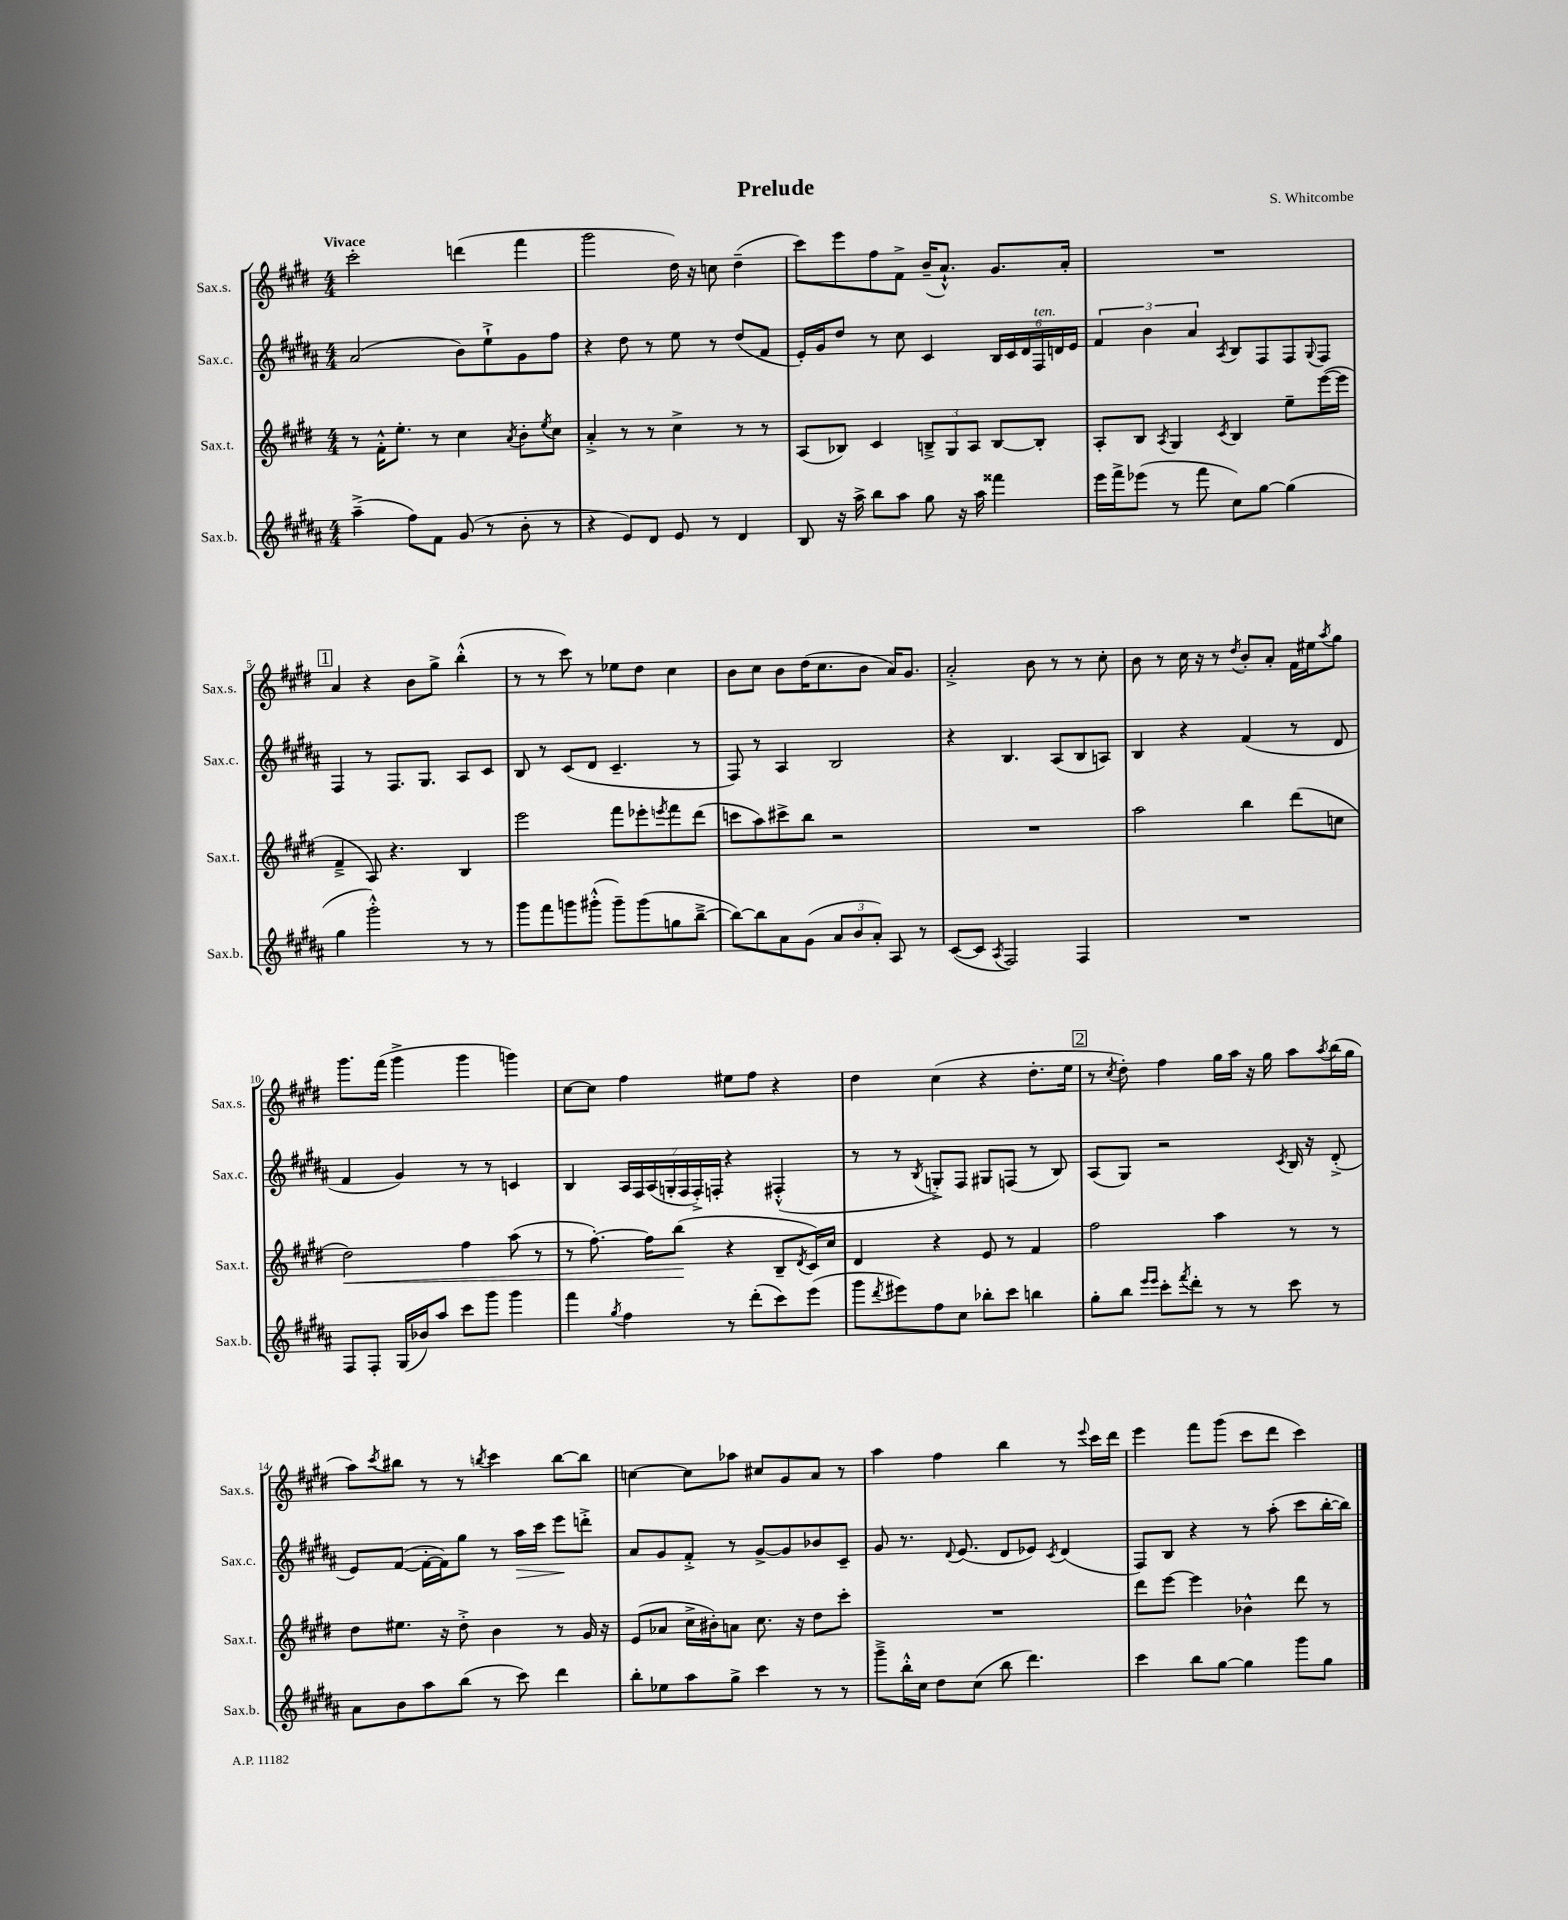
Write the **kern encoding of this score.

**kern	**kern	**kern	**kern
*staff4	*staff3	*staff2	*staff1
*clefG2	*clefG2	*clefG2	*clefG2
*k[f#c#g#d#a#]	*k[f#c#g#d#]	*k[f#c#g#d#a#]	*k[f#c#g#d#]
*M4/4	*M4/4	*M4/4	*M4/4
(4aa#~^	8r	(2a#	2ccc#'
.	16f#'^^	.	.
.	8.ee'	.	.
8ff#)	.	.	.
8f#	8r	.	.
(8g#	4cc#	8b)	(4ddd
8r	.	8ee`^	.
.	8qa	.	.
8b'	8b'	8g#	4fff#
.	8qee	.	.
8r	8cc#	8ff#	.
=	=	=	=
4r	4a'^	4r	2ggg#
8e)	8r	8dd#	.
8d#	8r	8r	.
8e	4cc#^	8ee	16dd#)
.	.	.	16r
8r	.	8r	8cc
4d#	8r	(8dd#	(4dd#~
.	8r	8f#	.
=	=	=	=
8B	(8A	16e')	8ccc#)
.	.	16g#	.
16r	8B-)	8dd#	8eee
16aa#^	.	.	.
8bb	4c#	8r	8ff#
8aa#	.	8cc#	8f#^
8gg#	12B~^	4c#	(16b~
.	.	.	8.a`^^)
.	12G#	.	.
16r	.	.	.
.	12A	.	.
16aa#	.	.	.
4fff##	[8B	24B	8.g#
.	.	24c#	.
.	.	24d#	.
.	8B']	24F#	.
.	.	24d	.
.	.	.	16a'
.	.	24e	.
=	=	=	=
16eee	8A'	6f#	1r
16fff#^	.	.	.
(8eee-	8B	.	.
.	.	6b	.
.	8qA	.	.
8r	4G#	.	.
.	.	6a#	.
8fff#	.	.	.
.	8qc#	8qA#	.
8cc#)	4B	8B	.
[8gg#	.	8F#	.
(4gg#]	8ee~	8F#	.
.	.	8qqG#	.
.	([16eee	8F#	.
.	16eee]	.	.
=	=	=	=
4gg#	4f#~^	4F#	4a
2ggg#'^^)	8A)	8r	4r
.	4.r	8.F#	.
.	.	.	8b
.	.	8.G#	.
.	.	.	8gg#^
8r	4B	8A#	(4bb'^^
8r	.	8c#	.
=	=	=	=
8ggg#	2eee	8B	8r
8fff#	.	8r	8r
8ggg	.	(8c#	8ccc#)
(8ggg#'^^	.	8d#	8r
8ggg#~)	8fff#	4.c#~	8ee-
(8ggg#	8eee-'	.	8dd#
.	8qeee	.	.
8gg	8fff#	.	4cc#
[8bb~^	(8ddd#	8r	.
=	=	=	=
8bb_)	8ccc	8F#)	8b
8bb]	8aa)	8r	8cc#
8a#	8ccc#^	4A#	8b
(8g#	8bb	.	(16dd#
.	.	.	8.cc#
12a#	2r	2B	.
12b	.	.	.
.	.	.	8b
12a#')	.	.	.
8A#	.	.	16a)
.	.	.	8.g#
8r	.	.	.
=	=	=	=
([8c#	1r	4r	2a'^
8c#]	.	.	.
8qA#	.	.	.
2F#)	.	4.B	.
.	.	.	8b
.	.	(8A#	8r
4F#	.	8B	8r
.	.	8A)	8cc#'
=	=	=	=
1r	2aa	4B	8b
.	.	.	8r
.	.	4r	16cc#
.	.	.	16r
.	.	.	8r
.	.	.	8qdd#
.	4bb	(4f#	8b'
.	.	.	8a'
.	(8ddd#	8r	16f#
.	.	.	16ee#
.	.	.	8qaa
.	8cc	8d#	8gg#
=	=	=	=
8F#	2dd#)	4f#	8.ggg#
8F#'	.	.	.
.	.	.	(16fff#
(16G#	.	4g#)	4ggg#^
16b-)	.	.	.
8aa#	.	.	.
8ccc#	4ff#	8r	4ggg#
8ggg#	.	8r	.
4ggg#	(8aa	4c	4ggg)
.	8r	.	.
=	=	=	=
4fff#	8r	4B	[8cc#
.	[8.ff#')	.	8cc#]
8qgg#	.	.	.
4ff#	.	28A#	4ff#
.	.	28F#	.
.	16ff#]	.	.
.	.	(28A#	.
.	.	28G'	.
.	(8bb	.	.
.	.	28F#	.
.	.	28F#'^)	.
.	.	28F'	.
8r	4r	4r	8ee#
(8ddd#'	.	.	8ff#
8ccc#)	8B~	(4F#'^^	4r
.	8qd#	.	.
(8eee	16c#)	.	.
.	16cc#	.	.
=	=	=	=
8ggg#	4d#	8r	4dd#
8qddd#	.	.	.
8eee#)	.	8r	.
.	.	8qB	.
8ff#	4r	8G'^)	(4cc#
8cc#	.	8F#	.
8bb-'	8e	8G#	4r
8ccc#	8r	(8F	.
4bb	4f#	8r	8.dd#'
.	.	8B)	.
.	.	.	16ee
=	=	=	=
8gg#'	2ff#	(8A#	8r
.	.	.	8qcc#
8bb	.	8G#)	8dd#')
16qqeee	.	.	.
16qqeee	.	.	.
8ccc#'	.	2r	4ff#
8qfff#	.	.	.
8ddd#'	.	.	.
8r	4aa	.	16gg#
.	.	.	16aa
8r	.	.	16r
.	.	.	16gg#
.	.	8qc#	.
8ccc#	8r	16B	8aa
.	.	16r	.
.	.	.	8qaa
8r	8r	(8d#'^	(16bb
.	.	.	16gg#
=	=	=	=
8a#	8dd#	8e)	8aa)
.	.	.	8qccc#
8b	8.ee#	([8f#	8bb#
8aa#	.	16f#'_	8r
.	16r	16f#])	.
(8bb	8dd#'^	8gg#	8r
.	.	.	8qbb
8r	4b	8r	4ccc#
8ccc#)	.	16aa#	.
.	.	16ccc#	.
4ddd#	8r	8eee	[8bb
.	16g#	8ddd'^	8bb]
.	16r	.	.
=	=	=	=
8bb'	(8e	8a#	[4cc
8ee-	8a-	8g#	.
8aa#	16cc#^	8f#'^	8cc]
.	16b#')	.	.
8gg#^	8a	8r	8aa-
4ccc#	8.cc#	[8g#^	8cc#
.	.	8g#]	8g#
.	16r	.	.
8r	8dd#	8b-	8a
8r	8ccc#'	8c#~	8r
=	=	=	=
8ggg#~^	1r	8g#	4aa
16bb'^^	.	8.r	.
16cc#	.	.	.
8dd#	.	.	4ff#
.	.	8qqd#	.
.	.	(8.e	.
(8cc#	.	.	.
8bb	.	8d#	4bb
4.ddd#)	.	8e-)	.
.	.	8qc#	.
.	.	(4d#	8r
.	.	.	8qqeee
.	.	.	16ccc#
.	.	.	16ddd#
=	=	=	=
4ccc#	8ddd#	8F#)	4eee
.	[8eee	8B	.
8bb	4eee]	4r	8fff#
[8gg#	.	.	(8ggg#
4gg#]	4b-^^	8r	8ccc#
.	.	(8aa#'	8ddd#
8ggg#	8ddd#	8ccc#	4ccc#)
8gg#	8r	[16bb'	.
.	.	16bb])	.
==	==	==	==
*-	*-	*-	*-
